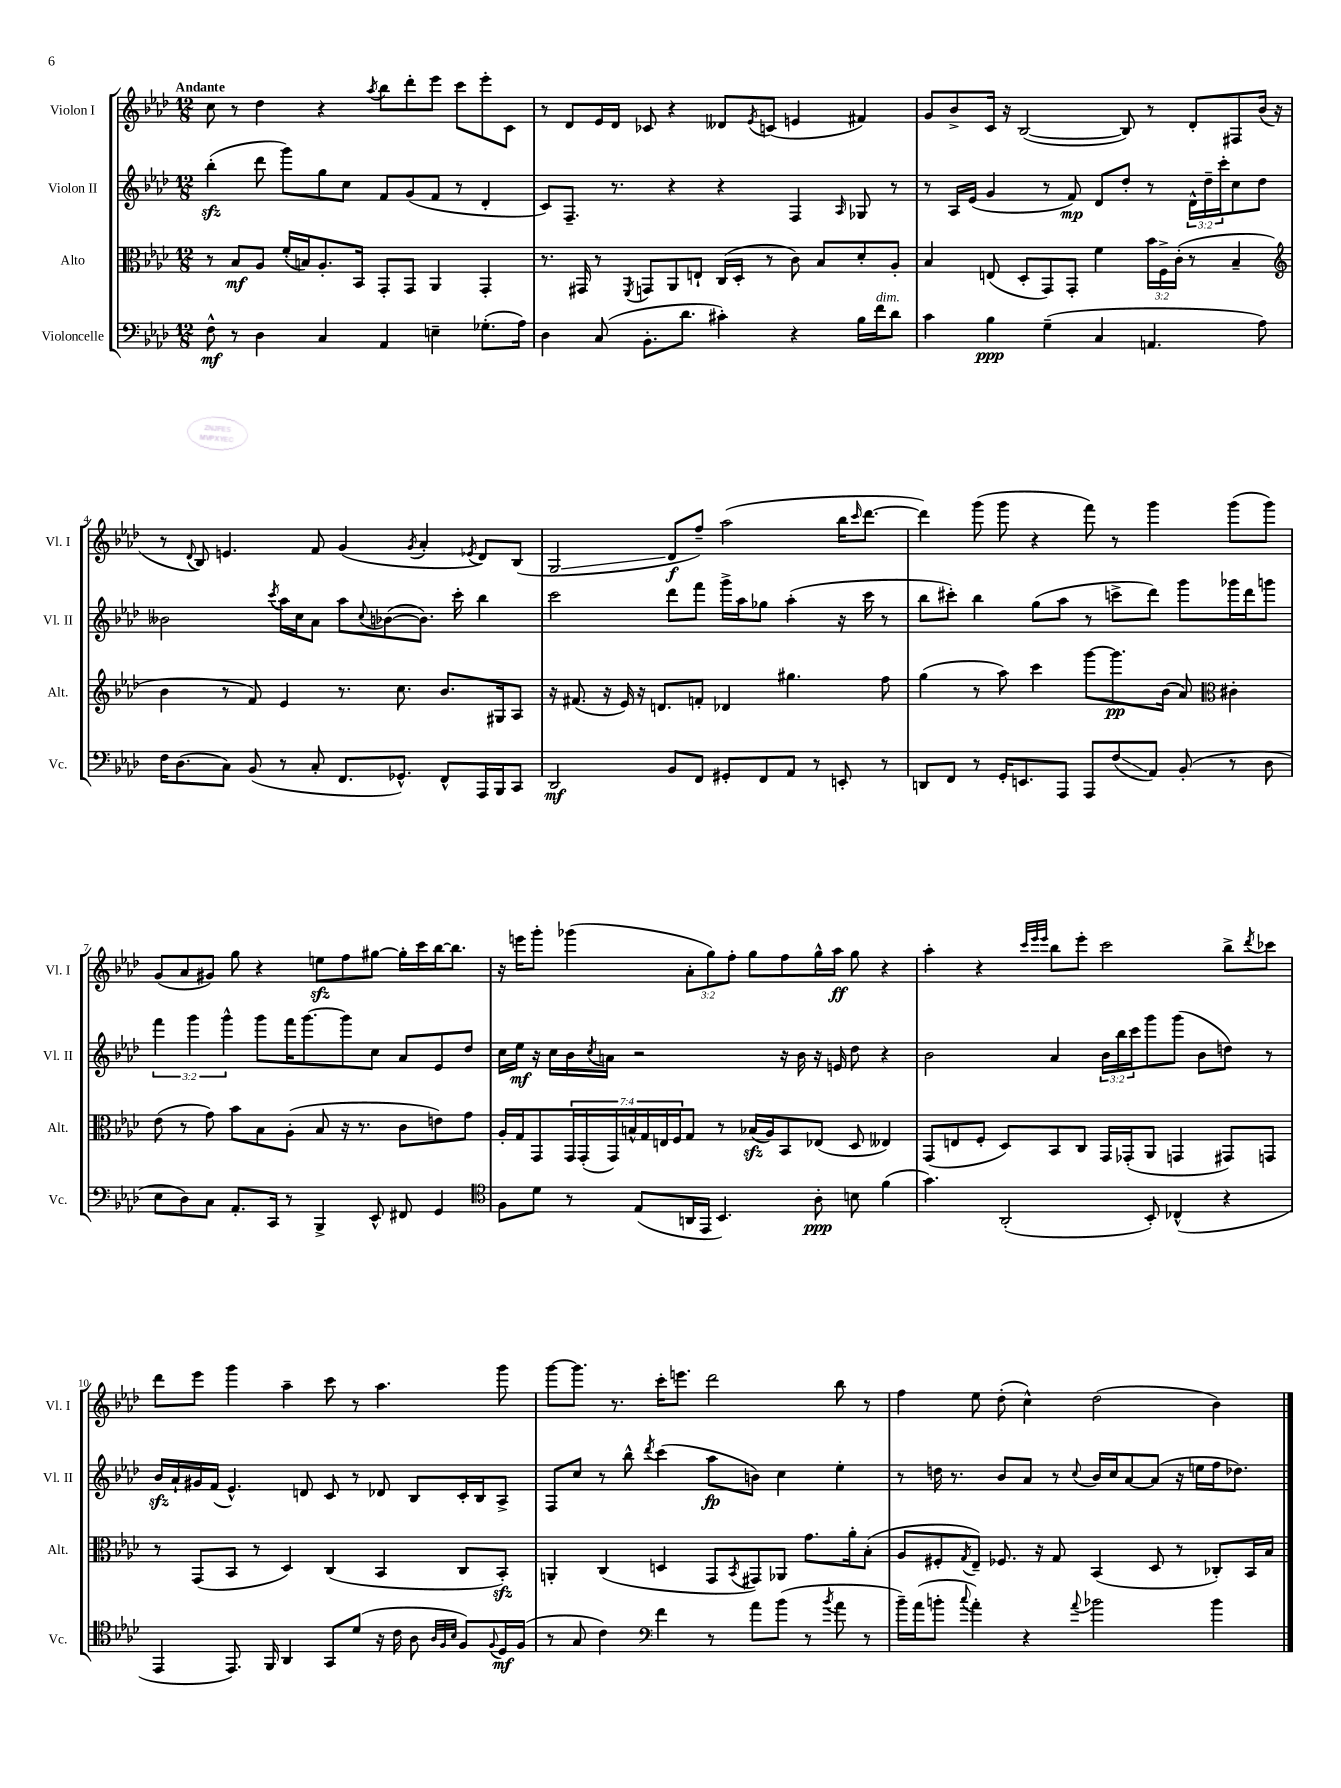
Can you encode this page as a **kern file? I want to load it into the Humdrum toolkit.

**kern	**kern	**kern	**kern
*staff4	*staff3	*staff2	*staff1
*clefF4	*clefC3	*clefG2	*clefG2
*k[b-e-a-d-]	*k[b-e-a-d-]	*k[b-e-a-d-]	*k[b-e-a-d-]
*M12/8	*M12/8	*M12/8	*M12/8
8F^^	8r	(4bb-'	8cc
8r	8B-	.	8r
4D-	8A-	8ddd-	4dd-
.	(16f'	8ggg)	.
.	16B)	.	.
4C	8.A-'	8gg	4r
.	.	8cc	.
.	16BB-	.	.
.	.	.	8qaa-
4AA-	8GG'	8f	8bb-
.	8GG	(8g	8ddd-'
4E~	4AA-	8f	8eee-
.	.	8r	8ccc
(8.G-'	4GG'	4d-'	8eee-'
.	.	.	8c
16A-)	.	.	.
=	=	=	=
4D-	8.r	8c)	8r
.	.	8.F~	8d-
.	16GG#	.	.
(8C	8r	.	16e-
.	.	8.r	16d-
.	8qFF	.	.
8.BB-'	8GG	.	8c-
.	8AA-	4r	4r
8.d-	.	.	.
.	8E`	.	.
4c#')	(16C	4r	8d--
.	16D-'	.	.
.	.	.	8qe-
.	8r	.	(8c
4r	8c)	4F	4e
.	8B-	.	.
.	.	16qqA-	.
16B-	8d-'	8G-	4f#)
16f	.	.	.
8d-	8A-'	8r	.
=	=	=	=
4c	4B-	8r	8g
.	.	16A-	8b-^
.	.	(16e-	.
4B-	(8E	4g	16c
.	.	.	16r
.	8D-'	.	([2B-
(4G~	8GG)	8r	.
.	8GG'	8f)	.
4C	4f	8d-	.
.	.	8dd-'	8B-])
4.AA	24b-	8r	8r
.	24F^	.	.
.	(24c'	.	.
.	8r	24d-^^	8d-'
.	.	24dd-~	.
.	.	24ccc'	.
.	4B-~	8cc	8F#
8A-)	.	8dd-	(16b-
.	.	.	16r
=	=	=	=
*	*clefG2	*	*
16F	4b-	2b--	8r
(8.D-	.	.	.
.	.	.	8qqd-
.	.	.	8B-)
8C)	8r	.	4.e
(8BB-	8f)	.	.
.	.	8qccc	.
8r	4e-	16aa-	.
.	.	16cc	.
8C'	.	8a-	8f
8.FF	8.r	8aa-	(4g
.	.	8qqcc	.
.	.	([8b-	.
8.GG-^^)	8.cc	.	.
.	.	.	8qg
.	.	8.b-])	4a-'
8FF^^	8.b-	.	.
.	.	16ccc'	.
.	.	.	8qe-
16AAA-	.	4bb-	8d-)
16BBB-	16G#	.	.
8CC	8A-	.	(8B-
=	=	=	=
2DD-	16r	2ccc	2G
.	(8.f#	.	.
.	16r	.	.
.	16e-)	.	.
.	16r	.	.
.	8.d	.	.
8BB-	.	8ddd-	8d-
8FF	8f'	8fff	8ff~)
8GG#'	4d-	16ggg^	(2aa-
.	.	16aa-	.
8FF	.	8gg-	.
8AA-	4.gg#	(4aa-'	.
8r	.	.	.
8EE'	.	16r	16bb-
.	.	.	16qqccc
.	.	16ccc	[8.ddd-
8r	8ff	8r	.
=	=	=	=
8DD	(4gg	8bb-	4ddd-])
8FF	.	8ccc#')	.
8r	8r	4bb-	(8ggg
16GG'	8aa-)	.	8ggg
8.EE	.	.	.
.	4ccc	(8gg	4r
8AAA-	.	8aa-	.
8AAA-	[8ggg	8r	8fff)
(8F	8.ggg]	8ccc^	8r
8AA-)	.	8ddd-)	4ggg
.	(16b-	.	.
(8BB-'	8a-)	8ggg	.
*	*clefC3	*	*
8r	4c#'	16ggg-	(8ggg
.	.	16ddd-	.
8D-	.	8ggg	8ggg)
=	=	=	=
8E-	(8e-	6fff	(8g
8D-)	8r	.	8a-
.	.	6ggg	.
8C	8g)	.	8g#)
.	.	6ggg^^	.
8.AA-'	8b-	.	8gg
.	8B-	8ggg	4r
16CC	.	.	.
8r	(8A-'	16fff	.
.	.	[8.ggg	.
4BBB-^	8B-	.	8ee
.	16r	8ggg]	8ff
.	8.r	.	.
8EE-^^	.	8cc	[8gg#
8FF#	8c	8a-	16gg#']
.	.	.	16ccc
4GG	8e)	8e-	[16bb-
.	.	.	8.bb-]
.	8g	8dd-	.
=	=	=	=
*clefC4	*	*	*
8F	16A-'	16cc	16r
.	16G	16ee-	16eee
8d-	8GG	16r	8ggg'
.	.	16cc	.
8r	28GG	16b-	(4ggg-
.	(28GG'	.	.
.	.	8qcc	.
.	.	16a	.
.	28GG)	.	.
.	28B^^	.	.
(8E-	.	2r	.
.	28G	.	.
.	28E	.	.
.	28F	.	.
16AA	8G	.	12a-'
16EE-	.	.	.
.	.	.	12gg)
4.BB-)	8r	.	.
.	.	.	12ff'
.	(16B-	.	8gg
.	16A-)	.	.
.	8BB-	16r	8ff
.	.	16b-	.
8A-'	(8E-	16r	16gg^^
.	.	16e	16aa-
8B	8D-	8dd-	8gg
(4f	4E--)	4r	4r
=	=	=	=
4.g)	(8GG	2b-	4aa-'
.	8E	.	.
.	8F'	.	4r
(2AA-'	8D-)	.	.
.	.	.	32qqccc
.	.	.	32qqeee-
.	.	.	32qqeee-
.	8BB-	4a-	8bb-
.	8C	.	8eee-'
.	16GG	24b-	2ccc
.	.	24bb-	.
.	(16GG-'	.	.
.	.	24ccc	.
8BB-')	8AA-	8ggg	.
(4C-^^	4GG	(8ggg	.
.	.	8b-	.
4r	8GG#)	8dd)	8bb-^
.	.	.	8qddd-
.	8GG	8r	8ccc-
=	=	=	=
4EE-	8r	16b-	8ddd-
.	.	16a-`	.
.	(8GG	16g#	8eee-
.	.	(16f	.
8.EE-)	8BB-	4.e-^^)	4ggg
.	8r	.	.
16FF	.	.	.
4AA-	4D-)	.	4aa-~
.	.	8d	.
8GG	(4C	8c	8ccc
(8d-	.	8r	8r
16r	4BB-	8d-	4.aa-
16c	.	.	.
8A-	.	8B-	.
32qqA-	.	.	.
32qqF	.	.	.
32qqB-	.	.	.
8F)	8C	16c'	.
.	.	16B-	.
8qqF	.	.	.
16D-	8BB-')	8A-^	8ggg
(16F	.	.	.
=	=	=	=
8r	4AA'	8F	[8ggg
8G	.	8cc	8.ggg]
4c)	(4C	8r	.
.	.	.	8.r
.	.	8bb-^^	.
*clefF4	*	*	*
.	.	8qddd-	.
4f	4D	(4ccc	16ccc'
.	.	.	8.eee
8r	8GG	8aa-	2ddd-
.	8qBB-	.	.
8a-	8GG#)	8b)	.
(8b-	8AA-	4cc	.
8r	8.g	.	.
8qb-	.	.	.
8a-	.	4ee-'	8bb-
.	16a-'	.	.
8r	(8B-'	.	8r
=	=	=	=
16b-~)	8A-	8r	4ff
(16a-	.	.	.
8b'	8F#'	16dd	.
.	.	8.r	.
8qqcc	8qG	.	.
4a-')	8E-~)	.	8ee-
.	8.F-	8b-	(8dd-'
4r	.	8a-	4cc^^)
.	16r	.	.
.	8G	8r	.
8qqa-	.	8qqcc	.
2b-	(4BB-	16b-	(2dd-
.	.	16cc	.
.	.	[8a-	.
.	8D-	(8a-]	.
.	8r	16r	.
.	.	16ee	.
4b-	8C-')	16ff	4b-)
.	.	8.dd-)	.
.	16BB-	.	.
.	16B-	.	.
==	==	==	==
*-	*-	*-	*-
